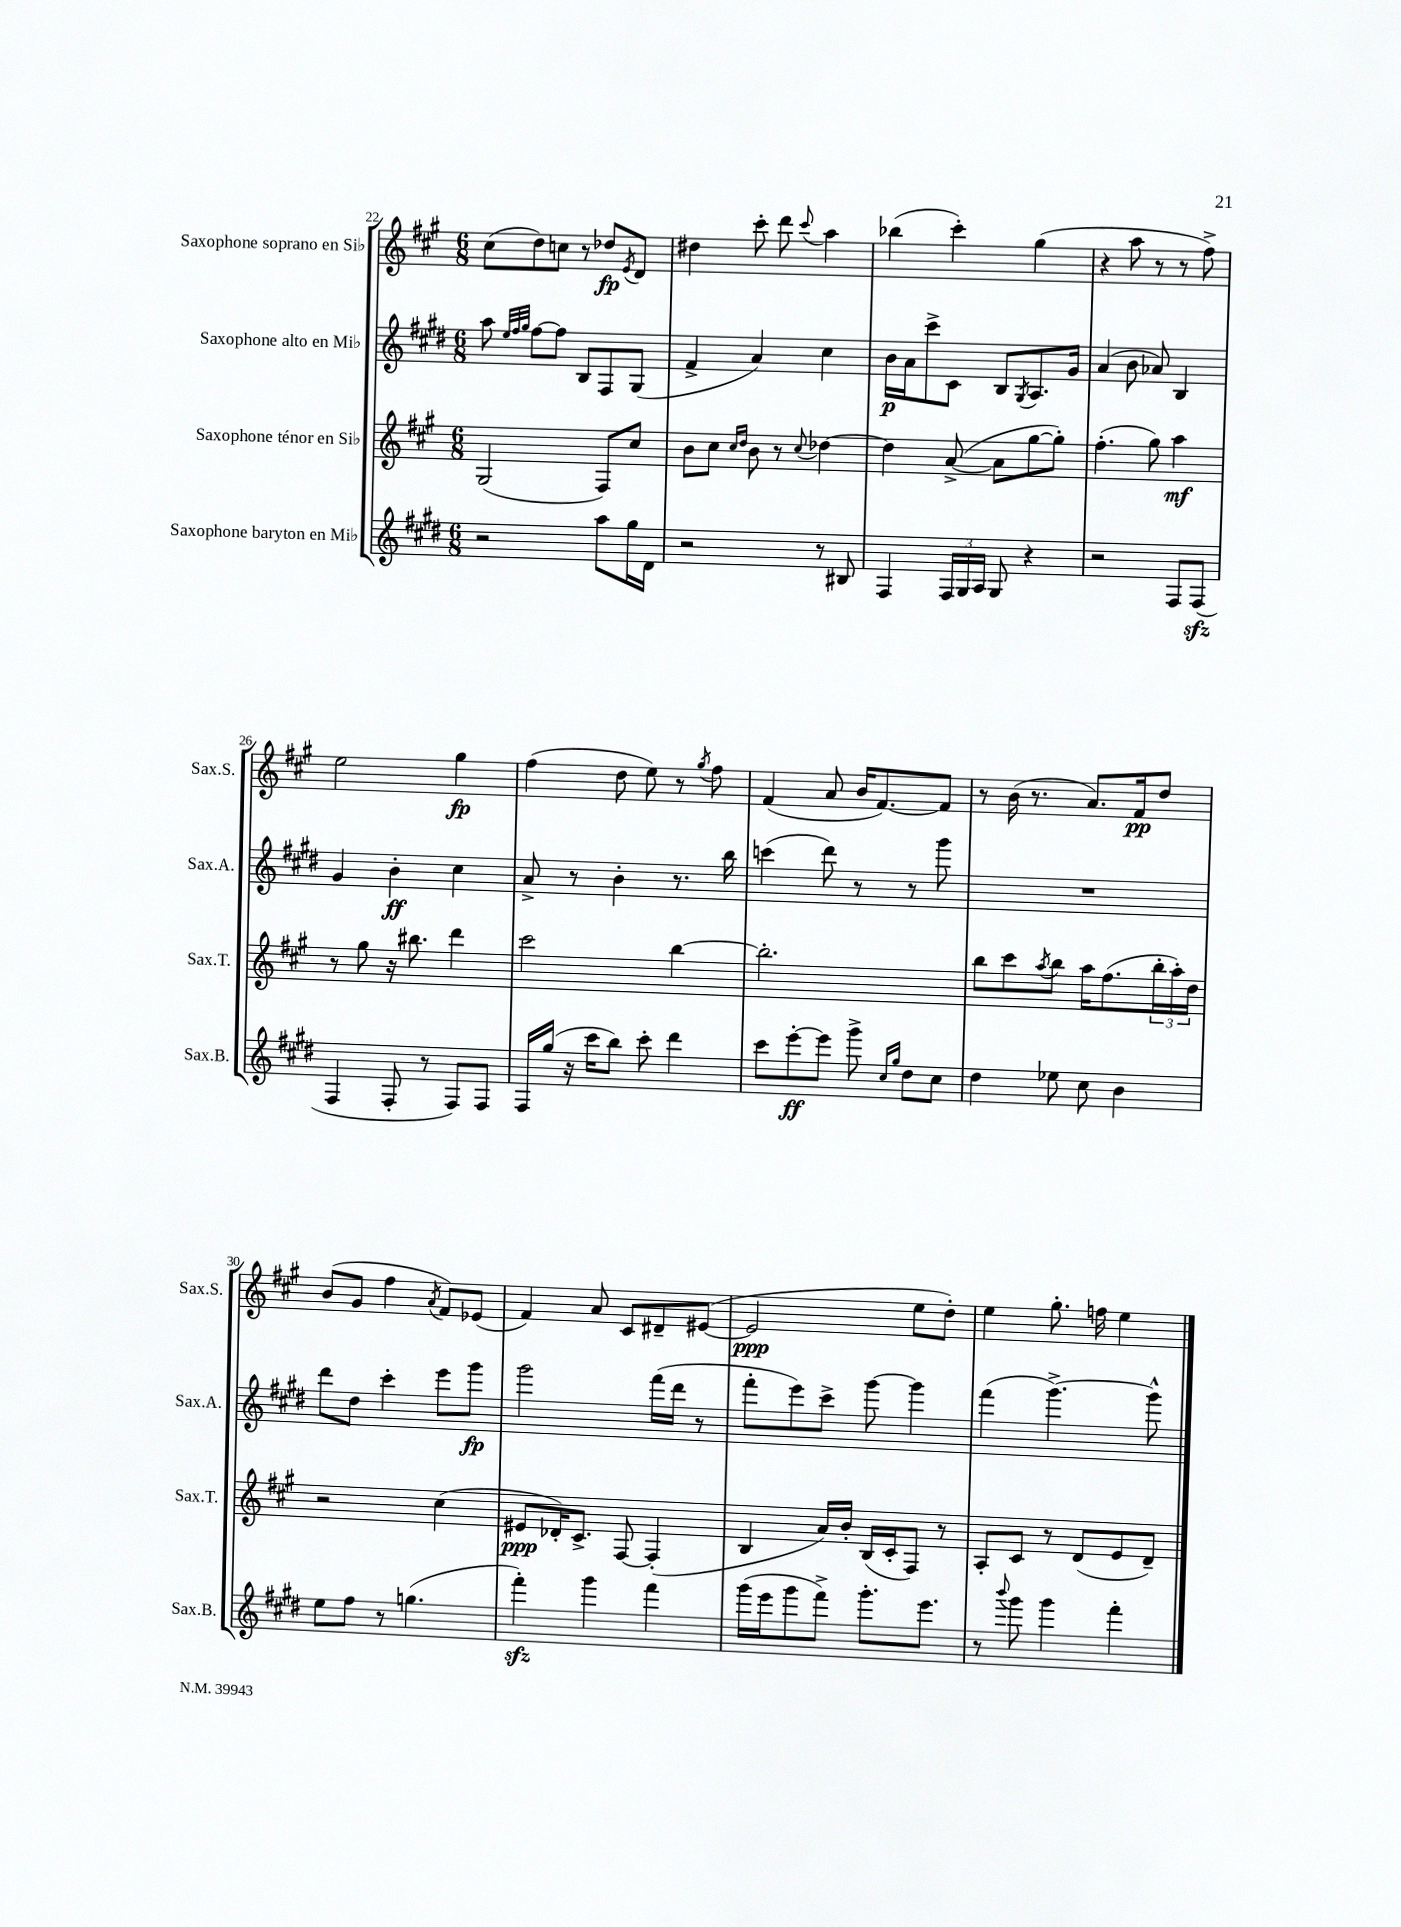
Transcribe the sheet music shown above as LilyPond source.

<<
\new StaffGroup <<
\new Staff = "s0" \with { instrumentName = "Saxophone soprano en Sib" shortInstrumentName = "Sax.S." } {
    \clef treble \key a \major \numericTimeSignature \time 6/8
    cis''8( d''8) c''8 r8 des''8\fp \acciaccatura { e'8 } d'8 |
    dis''4 cis'''8-. d'''8 \appoggiatura { cis'''8 } a''4 |
    bes''4( cis'''4-.) gis''4( |
    r4 a''8 r8 r8 fis''8->) |
    e''2 gis''4\fp |
    fis''4( d''8 e''8) r8 \acciaccatura { gis''8 } fis''8 |
    fis'4( a'8 b'16 fis'8.~) fis'8 |
    r8 b'16( r8. a'8.) fis'16\pp d''8 |
    b'8( gis'8 fis''4 \acciaccatura { a'8 } fis'8) ees'8( |
    fis'4) a'8 cis'8 dis'8-- eis'8~( |
    eis'2\ppp e''8 d''8-.) |
    e''4 gis''8.-. f''16 e''4 \bar "|." |
}
\new Staff = "s1" \with { instrumentName = "Saxophone alto en Mib" shortInstrumentName = "Sax.A." } {
    \clef treble \key e \major \numericTimeSignature \time 6/8
    a''8 \grace { e''32 fis''32 gis''32 } fis''8~ fis''8 b8 fis8 gis8( |
    fis'4-> a'4) cis''4 |
    b'16\p a'16 cis'''8-> cis'8 b8 \acciaccatura { gis8 } a8. gis'16 |
    a'4( b'8 aes'8) b4 |
    gis'4 b'4-.\ff cis''4 |
    a'8-> r8 b'4-. r8. b''16 |
    c'''4( dis'''8) r8 r8 gis'''8 |
    R2. |
    dis'''8 dis''8 cis'''4-. e'''8 gis'''8\fp |
    gis'''2 fis'''16( dis'''16 r8 |
    fis'''8-. e'''8) cis'''8-> gis'''8~ gis'''4 |
    fis'''4( gis'''4.~->) gis'''8-^ \bar "|." |
}
\new Staff = "s2" \with { instrumentName = "Saxophone ténor en Sib" shortInstrumentName = "Sax.T." } {
    \clef treble \key a \major \numericTimeSignature \time 6/8
    gis2( fis8) cis''8 |
    b'8 cis''8 \grace { cis''16 d''16 } b'8 r8 \appoggiatura { cis''8 } des''4~ |
    des''4 a'8~->( a'8 gis''8~ gis''8-.) |
    fis''4.-.( gis''8) a''4\mf |
    r8 gis''8 r16 bis''8. d'''4 |
    cis'''2 b''4~ |
    b''2.-. |
    b''8 cis'''8 \acciaccatura { a''8 } b''8 a''16 fis''8.( \tuplet 3/2 { b''16-. a''16-.) d''16 } |
    r2 cis''4( |
    eis'8\ppp des'16-.) cis'8.-> fis8~ fis4-.( |
    b4 a'16) b'16-. b16( cis'16-. fis8) r8 |
    a8-. cis'8 r8 d'8( e'8 d'8--) \bar "|." |
}
\new Staff = "s3" \with { instrumentName = "Saxophone baryton en Mib" shortInstrumentName = "Sax.B." } {
    \clef treble \key e \major \numericTimeSignature \time 6/8
    r2 a''8 gis''16 dis'16 |
    r2 r8 bis8 |
    fis4 \tuplet 3/2 { fis16 gis16 a16 } gis8 r4 |
    r2 fis8 fis8\sfz( |
    fis4 fis8-. r8 fis8) fis8 |
    fis16 gis''16( r16 cis'''16 b''8) cis'''8-. dis'''4 |
    cis'''8 e'''8~-.\ff e'''8 gis'''8-> \grace { cis''16 gis''16 } dis''8 cis''8 |
    dis''4 ees''8 cis''8 b'4 |
    e''8 fis''8 r8 g''4.( |
    fis'''4-.\sfz) gis'''4 fis'''4 |
    gis'''16( e'''16 gis'''8 fis'''8->) gis'''8.-. e'''8. |
    r8 \appoggiatura { b'''8 } gis'''8 gis'''4 fis'''4-. \bar "|." |
}
>>
>>
\layout { \context { \Score currentBarNumber = #22 } }
